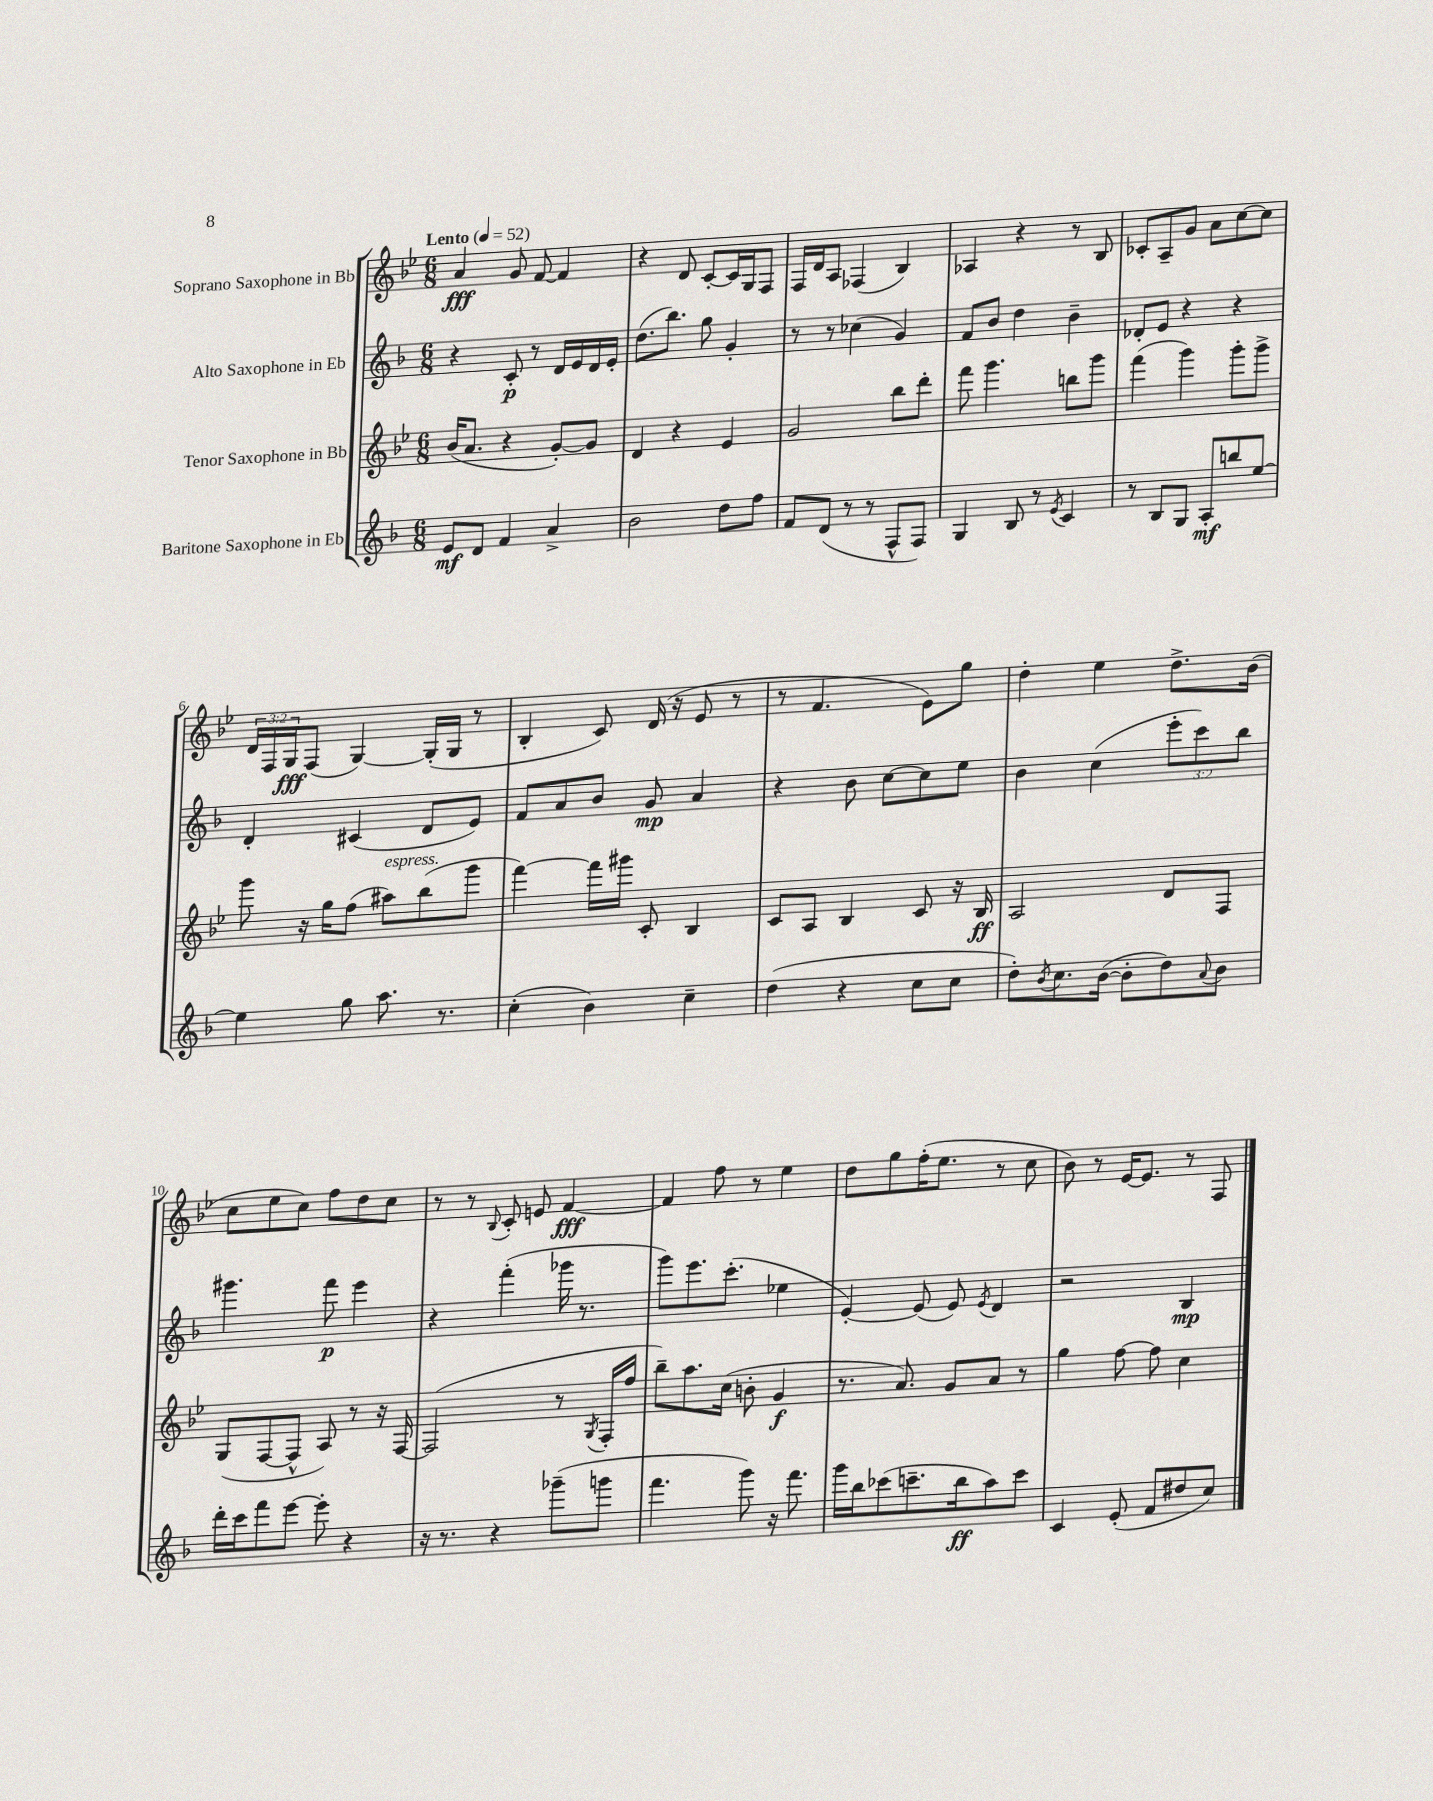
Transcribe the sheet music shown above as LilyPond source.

<<
\new StaffGroup <<
\new Staff = "s0" \with { instrumentName = "Soprano Saxophone in Bb" } {
    \clef treble \key bes \major \numericTimeSignature \time 6/8 \override Staff.TupletNumber.text = #tuplet-number::calc-fraction-text \tempo "Lento" 4 = 52
    a'4\fff g'8 f'8~ f'4 |
    r4 d'8 c'8~-. c'16 g16 f8 |
    f16 d'16 a8 fes4( bes4) |
    aes4 r4 r8 bes8 |
    ces'8-. a8-- g'8 a'8 c''8~ c''8 |
    \tuplet 3/2 { d'16 f16 g16\fff } f8( g4~) g16-.( g16 r8 |
    bes4-. c'8) d'16( r16 ees'8 r8 |
    r8 f'4. ees'8) g''8 |
    d''4-. ees''4 d''8.-> bes'16( |
    c''8 ees''8 c''8) f''8 d''8 c''8 |
    r8 r8 \appoggiatura { bes8 } c'8-. e'8 f'4~\fff |
    f'4 f''8 r8 ees''4 |
    d''8 g''8 f''16-.( ees''8. r8 c''8 |
    bes'8) r8 ees'16~ ees'8. r8 f8 \bar "|." |
}
\new Staff = "s1" \with { instrumentName = "Alto Saxophone in Eb" } {
    \clef treble \key f \major \numericTimeSignature \time 6/8 \override Staff.TupletNumber.text = #tuplet-number::calc-fraction-text
    r4 c'8-.\p r8 d'16 e'16 d'16 e'16-. |
    d''8.( bes''8.) g''8 g'4-. |
    r8 r8 ces''4( g'4) |
    f'8 bes'8 d''4 bes'4-- |
    des'8-. e'8 r4 r4 |
    d'4-. cis'4( d'8 e'8) |
    f'8 a'8 bes'8 g'8\mp a'4 |
    r4 bes'8 c''8~ c''8 e''8 |
    bes'4 c''4( \tuplet 3/2 { e'''8-. c'''8) bes''8 } |
    gis'''4. f'''8\p e'''4 |
    r4 f'''4-.( ges'''16 r8. |
    g'''8) e'''8. c'''8.-.( ees''4 |
    e'4~-.) e'8( e'8) \acciaccatura { e'8 } d'4 |
    r2 bes4\mp \bar "|." |
}
\new Staff = "s2" \with { instrumentName = "Tenor Saxophone in Bb" } {
    \clef treble \key bes \major \numericTimeSignature \time 6/8
    bes'16( a'8. r4 g'8~-.) g'8 |
    d'4 r4 ees'4 |
    g'2 bes''8 d'''8-. |
    f'''8 g'''4. b''8 g'''8 |
    f'''4( g'''4) g'''8-. g'''8-> |
    g'''8 r16 g''16 f''8( ais''8^\markup { \italic "espress." }) bes''8( g'''8 |
    f'''4~) f'''16 gis'''16 c'8-. bes4 |
    c'8 a8 bes4 c'8 r16 bes16\ff |
    a2 d'8 f8 |
    g8( f8~ f8-^ a8) r8 r16 f16~ |
    f2( r8 \acciaccatura { g8 } f16-. f''16 |
    bes''8--) a''8. c''16( b'8-. g'4\f |
    r8. a'8.) g'8 a'8 r8 |
    g''4 f''8~ f''8 c''4 \bar "|." |
}
\new Staff = "s3" \with { instrumentName = "Baritone Saxophone in Eb" } {
    \clef treble \key f \major \numericTimeSignature \time 6/8
    e'8\mf d'8 f'4 a'4-> |
    bes'2 d''8 f''8 |
    f'8 d'8( r8 r8 f8-^ f8) |
    g4 bes8 r8 \acciaccatura { e'8 } c'4 |
    r8 bes8 g8 a8-.\mf b''8 e''8~ |
    e''4 g''8 a''8. r8. |
    c''4-.( bes'4) c''4-- |
    d''4( r4 c''8 c''8 |
    d''8-.) \acciaccatura { bes'8 } c''8. bes'16~( bes'8-. d''8) \appoggiatura { a'8 } bes'8 |
    d'''16-. c'''16 f'''8 e'''8~ e'''8-. r4 |
    r16 r8. r4 ges'''8--( g'''8 |
    f'''4. g'''8) r16 f'''8. |
    g'''16 bes''16 ces'''8( c'''8.-- bes''16\ff a''8) c'''8 |
    c'4 e'8-.( f'8 dis''8 c''8) \bar "|." |
}
>>
>>
